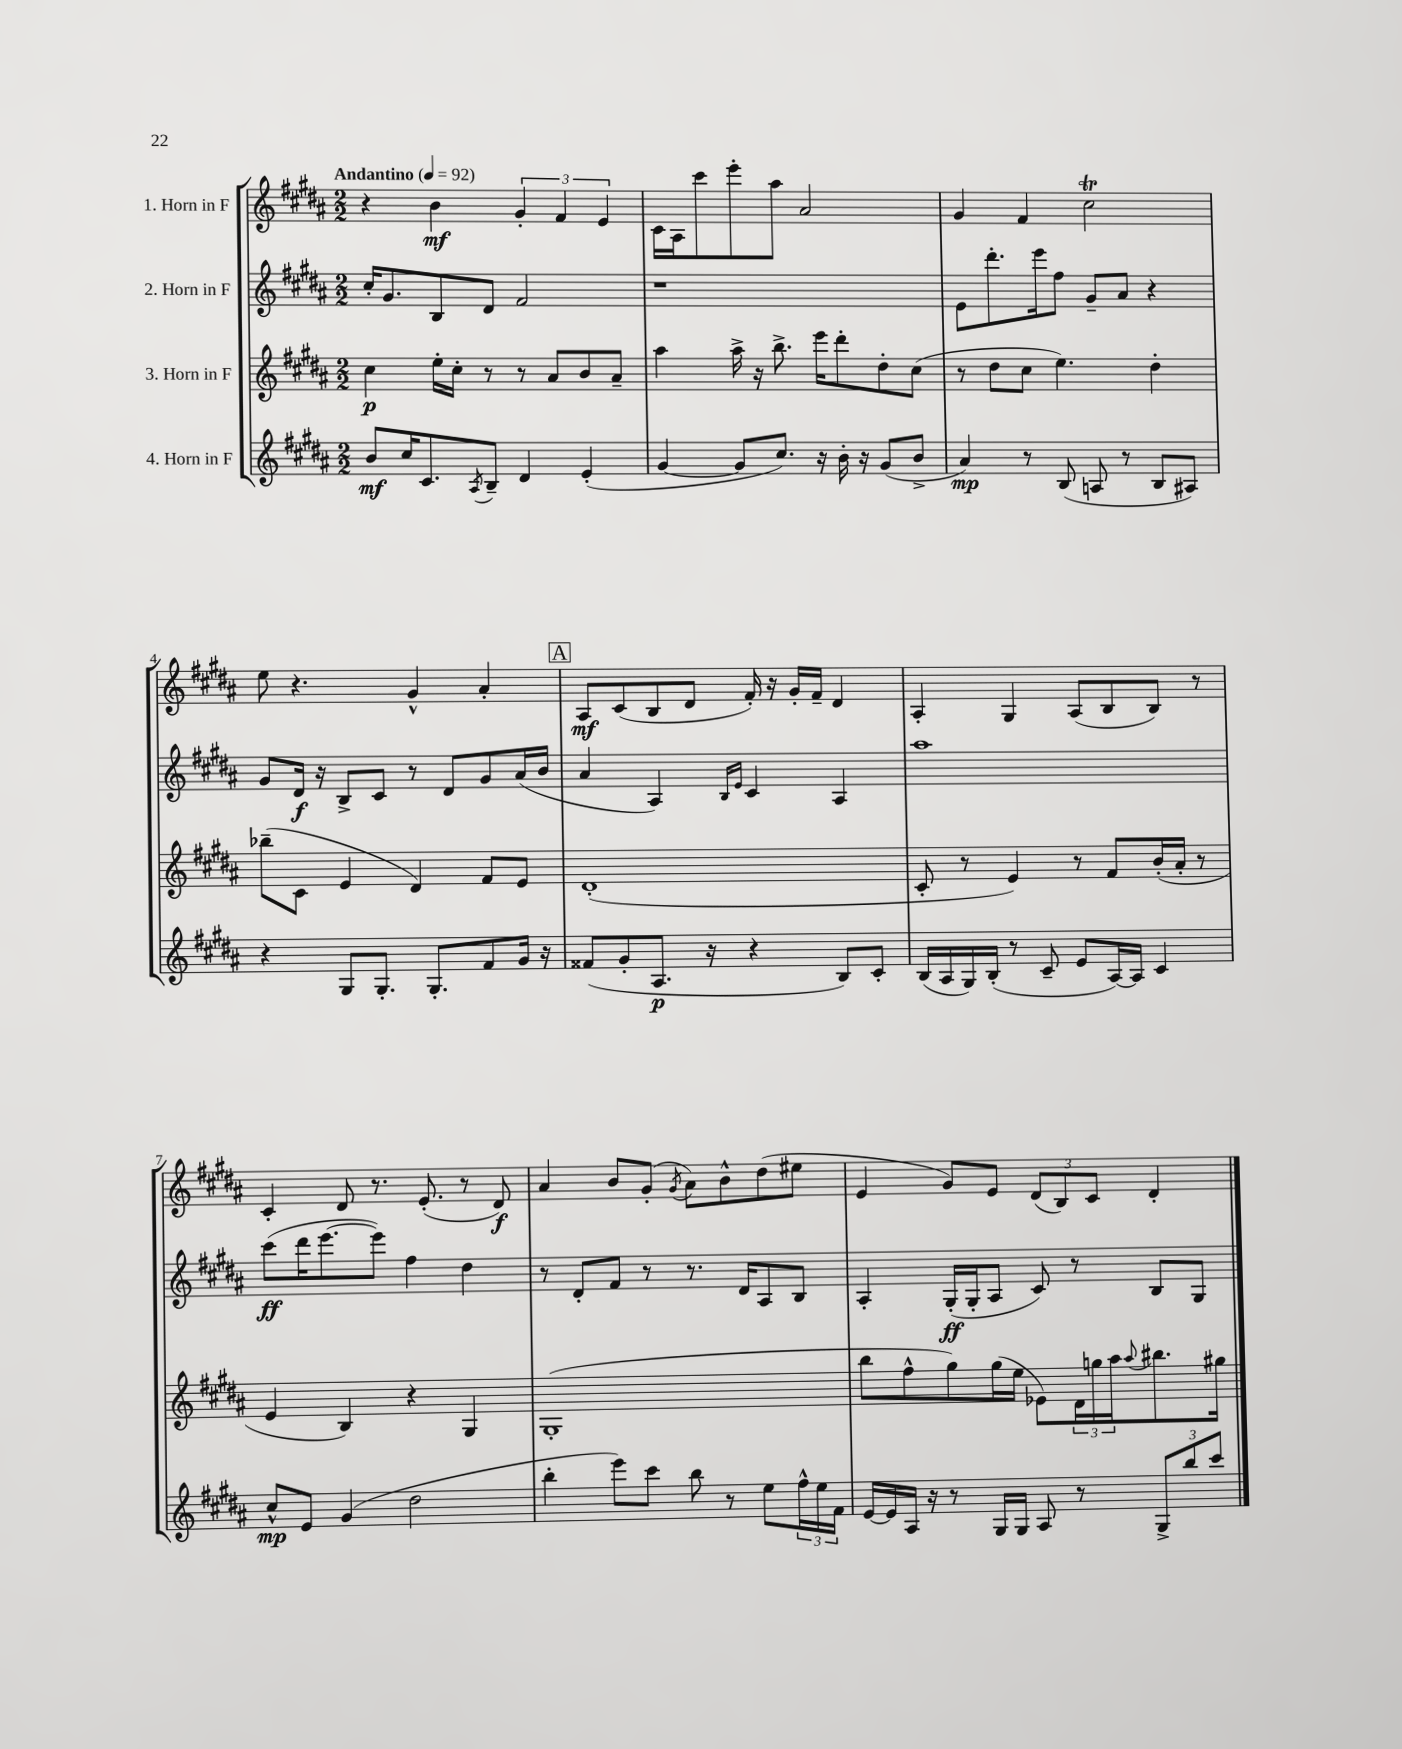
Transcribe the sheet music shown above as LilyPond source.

<<
\new StaffGroup <<
\new Staff = "s0" \with { instrumentName = "1. Horn in F" } {
    \clef treble \key b \major \numericTimeSignature \time 2/2 \tempo "Andantino" 4 = 92
    r4 b'4\mf \tuplet 3/2 { gis'4-. fis'4 e'4 } |
    cis'16 ais16 cis'''8 e'''8-. ais''8 ais'2 |
    gis'4 fis'4 cis''2\trill |
    e''8 r4. gis'4-^ ais'4-. |
    \mark \markup { \box "A" } ais8\mf cis'8( b8 dis'8 fis'16-.) r16 gis'16-. fis'16-- dis'4 |
    ais4-. gis4 ais8( b8 b8) r8 |
    cis'4-. dis'8 r8. e'8.-.( r8 dis'8\f) |
    ais'4 b'8 gis'8-.( \acciaccatura { gis'8 } ais'8) b'8-^ dis''8( eis''8 |
    e'4 gis'8) e'8 \tuplet 3/2 { dis'8( b8) cis'8 } dis'4-. \bar "|." |
}
\new Staff = "s1" \with { instrumentName = "2. Horn in F" } {
    \clef treble \key b \major \numericTimeSignature \time 2/2
    cis''16-. gis'8. b8 dis'8 fis'2 |
    r1 |
    e'8 dis'''8.-. e'''16 fis''8 gis'8-- ais'8 r4 |
    gis'8 dis'16\f r16 b8-> cis'8 r8 dis'8 gis'8 ais'16( b'16 |
    \mark \markup { \box "A" } ais'4 ais4) \grace { b16 e'16 } cis'4 ais4 |
    ais''1 |
    cis'''8\ff( dis'''16 e'''8.~ e'''8) fis''4 dis''4 |
    r8 dis'8-. fis'8 r8 r8. dis'16 ais8 b8 |
    ais4-. gis16-.\ff( gis16-. ais8 cis'8) r8 b8 gis8 \bar "|." |
}
\new Staff = "s2" \with { instrumentName = "3. Horn in F" } {
    \clef treble \key b \major \numericTimeSignature \time 2/2
    cis''4\p e''16-. cis''16-. r8 r8 ais'8 b'8 ais'8-- |
    ais''4 ais''16-> r16 b''8.-> e'''16 dis'''8-. dis''8-. cis''8( |
    r8 dis''8 cis''8 e''4.) dis''4-. |
    bes''8--( cis'8 e'4 dis'4) fis'8 e'8 |
    \mark \markup { \box "A" } dis'1-.( |
    cis'8-. r8 e'4) r8 fis'8 b'16-.( ais'16-. r8 |
    e'4 b4) r4 gis4 |
    gis1-.( |
    b''8 fis''8-^ gis''8) gis''16( e''16 ees'8) \tuplet 3/2 { dis'16 g''16 ais''16 } \appoggiatura { ais''8 } bis''8. gis''16 \bar "|." |
}
\new Staff = "s3" \with { instrumentName = "4. Horn in F" } {
    \clef treble \key b \major \numericTimeSignature \time 2/2
    b'8\mf cis''16 cis'8. \acciaccatura { ais8 } b8-- dis'4 e'4-.( |
    gis'4~ gis'8 cis''8.) r16 b'16-. r16 gis'8( b'8-> |
    ais'4\mp) r8 b8( a8 r8 b8 ais8) |
    r4 gis8 gis8.-. gis8.-. fis'8 gis'16 r16 |
    \mark \markup { \box "A" } fisis'8( gis'8-. ais8.\p r16 r4 b8) cis'8-. |
    b16( ais16 gis16) b16-.( r8 cis'8-- e'8 ais16~) ais16 cis'4 |
    cis''8-^\mp e'8 gis'4( dis''2 |
    b''4-. e'''8) cis'''8 b''8 r8 e''8 \tuplet 3/2 { fis''16-^ e''16 fis'16 } |
    e'16~ e'16 ais16 r16 r8 gis16 gis16 ais8 r8 \tuplet 3/2 { gis8-> b''8 cis'''8 } \bar "|." |
}
>>
>>
